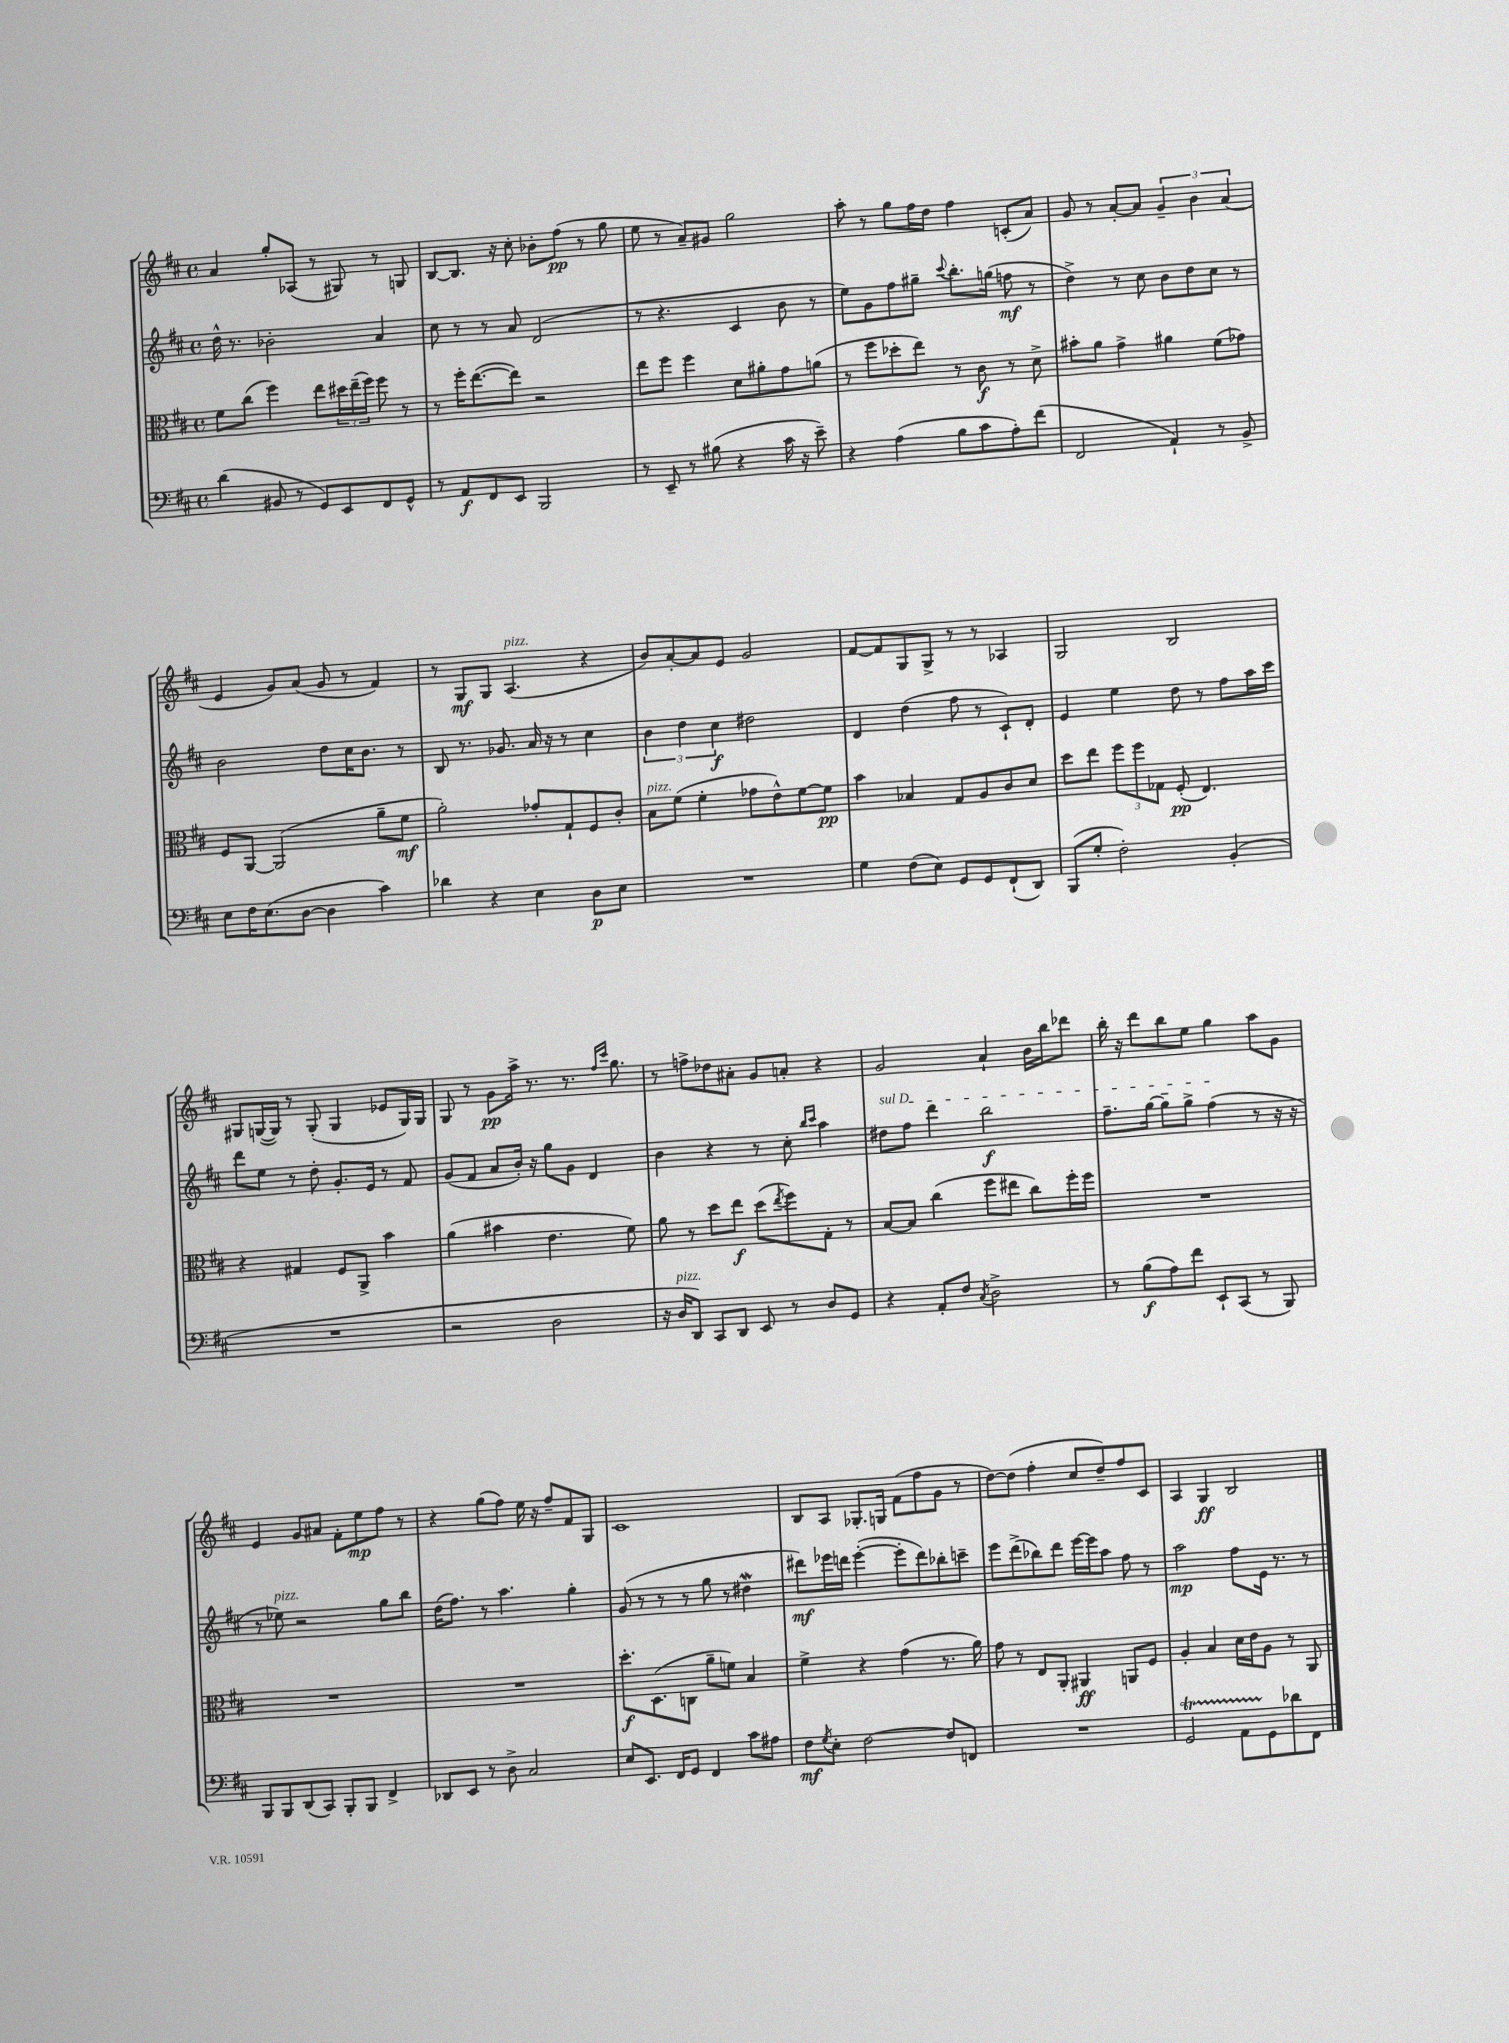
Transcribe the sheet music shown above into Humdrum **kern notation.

**kern	**kern	**kern	**kern
*staff4	*staff3	*staff2	*staff1
*clefF4	*clefC3	*clefG2	*clefG2
*k[f#c#]	*k[f#c#]	*k[f#c#]	*k[f#c#]
*M4/4	*M4/4	*M4/4	*M4/4
*met(c)	*met(c)	*met(c)	*met(c)
(4d\	8f#\L	16dd^^\	4a/
.	.	8.r	.
.	(8cc#\J	.	.
8BB#/	4ff#\)	2b-'\	8gg'/L
8r	.	.	(8A-/J
8GG/L)	8ee\L	.	8r
8EE/	24dd#\L	.	8G#/)
.	(24ee~\	.	.
.	24ff#\JJ)	.	.
8FF#/	8ff#\	4a/	8r
8GG^^/J	8r	.	8G/
=	=	=	=
8r	8r	8cc#\	[8B/L
8AA/L	16ff#'\LK	8r	8.B/]J
.	([8.ee\	.	.
8FF#/	.	8r	.
.	.	.	16r
8EE/J	8ee\]J)	8a/	8cc#'\
2BBB/	2r	(2d/	8b-'\L
.	.	.	(8ff#\J
.	.	.	8r
.	.	.	8gg\
=	=	=	=
8r	8ee\L	8r	8ee\
8EE~/	8ff#\J	4.r	8r
8r	4ff#\	.	8a~/L)
(8B#\	.	.	8g#/J
4r	8d\L	4c#/	2gg\
.	8a#'\	.	.
16c#\	8g\	8b\	.
16r	.	.	.
8e~\)	(8a\J	8r	.
=	=	=	=
4r	8r	8ee\L)	8aa'\
.	8ff#\L	8g\	8r
(4A\	8dd-'\	8ff#\	8gg\L
.	8ee\J)	8gg#~\J	16ff#\L
.	.	.	16dd\JJ
.	.	8qqccc#/	.
8B\L	8r	8.bb'\L	4ff#\
8c#\	8c#\	.	.
.	.	(16gg\Jk	.
8A'\)	8r	8ff\	(8c'/L
(8f#\J	8d^\	8r	8a/J)
=	=	=	=
2FF#/	8b#'\L	4dd^\)	8g/
.	8a\J	.	8r
.	4g^\	8r	[8a'/L
.	.	8cc#\	8a/]J
4AA`/)	4a#\	8b\L	6g~/
.	.	8dd\	.
.	.	.	6b\
8r	(8f#\L	8cc#\J	.
.	.	.	(6a/
8BB^/	8g-\J)	8r	.
=	=	=	=
8E\L	8F#/L	2b\	4e/
16F#\K	[8AA/J	.	.
(8.E\	.	.	.
.	(2AA/]	.	8g/L)
[8D\J	.	.	(8a/J
4D\]	.	8dd\L	8g/
.	.	16cc#\K	8r
.	.	8.b\J	.
4c#\)	8a~\L	.	4f#/)
.	8f#\J	8r	.
=	=	=	=
4d-\	2a'\)	8B/	8r
.	.	8.r	8G/L
4r	.	.	8G/J
.	.	8.g-/	.
.	.	.	(4.A/
4E\	8g-'/L	16a/	.
.	.	16r	.
.	8G`/	8r	.
8D\L	8F#/	4cc#\	4r
8E\J	8c#'/J	.	.
=	=	=	=
1r	8B\L	6b\	8b/L)
.	(8f#\J	.	[8a'/
.	.	6dd\	.
.	4f#'\	.	8a/]
.	.	6cc#\	.
.	.	.	8e/J
.	8g-\L	2dd#\	2g/
.	8e^^\)	.	.
.	[8f#\	.	.
.	8f#\]J	.	.
=	=	=	=
4G\	4b\	4d/	[8f#/L
.	.	.	8f#/]
(8F#\L	4B-/	(4dd\	8G/
8E\J)	.	.	8G^/J
8GG/L	8G/L	8ff#\	8r
8GG/	8A/	8r	8r
(8FF#`/	8c#/	8c#`/L)	4A-/
8DD/J)	8d/J	8d'/J	.
=	=	=	=
(8BBB/L	8dd\L	4e/	2G/
8G'/J	8ee\J	.	.
2F#'\)	12ff#\L	4ee\	.
.	12ff#\	.	.
.	12G-\J	.	.
.	(8F#'/	8dd\	2B/
.	4.E/)	8r	.
(4BB'/	.	8ff#\L	.
.	.	16aa\L	.
.	.	16ccc#\JJ	.
=	=	=	=
1r	4r	8ddd\L	8G#/L
.	.	8ee\J	([16G/L
.	.	.	16G/]JJ)
.	4G#/	8r	8r
.	.	8dd'\	(8G'/
.	8F#/L	8.g'/L	4G/
.	8AA^/J	.	.
.	.	16e/Jk	.
.	4b\	8r	8e-/L
.	.	8f#/	16G/L)
.	.	.	16G/JJ
=	=	=	=
2r	(4a\	(8g/L	8G/
.	.	8f#/J	8r
.	4b#\	8a/L	8g\L
.	.	16b'/Jk)	16aa^\Jk
.	.	16r	8.r
2D\	4.e\	8gg\L	.
.	.	8g\J	8.r
.	.	4d/	.
.	.	.	16qqff#/LL
.	.	.	16qqccc#/JJ
.	.	.	8.gg\
.	8f#\)	.	.
=	=	=	=
16r	8a\	4b\	8r
16D/LK	.	.	.
8DD/J)	8r	.	8ff^\L
8CC#/L	8dd\L	4r	8dd-\
8DD/J	8ee\J	.	8a#'\J
8EE/	(8dd\L	8r	8g/L
.	8qee/	.	.
8r	8ff#\)	8cc#'\	8a'/J
.	.	16qqbb/LL	.
.	.	16qqccc#/JJ	.
8D/L	8G'\J	4aa\	4r
8GG/J	8r	.	.
=	=	=	=
4r	[8B/L	8dd#\L	2g/
.	8B/]J	8ff#\J	.
8AA'/L	(4cc#\	4ddd\	.
8F#/J	.	.	.
8qC#/	.	.	.
2D^\	8ff#\L	2bb\	4a`/
.	8ee#\J	.	.
.	8cc#\L)	.	16b\LL
.	.	.	16bb\J
.	16ff#'\L	.	8ddd-\J
.	16ff#\JJ	.	.
=	=	=	=
8r	1r	8.ff#~\L	16bb'\
.	.	.	16r
(8B\L	.	.	8ddd\L
.	.	[16gg\Jk	.
8A\)	.	8gg~\]L	8bb\
8f#\J	.	8gg^\J	8ee\J
8EE`/L	.	(4ff#\	4gg\
(8CC#/J	.	.	.
8r	.	8r	8aa\L
8BBB/)	.	16r	8g\J
.	.	16r	.
=	=	=	=
8BBB/L	1r	8r	4e/
8BBB/	.	8ee-\)	.
(8DD/	.	2r	8g/L
8CC#/J)	.	.	8a#/J
8BBB'/L	.	.	8f#'\L
8BBB/J	.	.	8ee\
4FF#^/	.	8gg\L	8ff#\J
.	.	8bb\J	8r
=	=	=	=
8DD-/L	1r	(16dd\LK	4r
.	.	8.ff#\J)	.
8EE/J	.	.	.
8r	.	8r	(8gg\L
8D^\	.	4.aa\	8ff#\J)
2C#/	.	.	16ee\
.	.	.	16r
.	.	.	8ff#~/L
.	.	4gg'\	8f#/
.	.	.	8G/J
=	=	=	=
8E/L	8.dd'\L	(8g/	1c#
8.EE/J	.	8r	.
.	(8.D\	.	.
.	.	8r	.
16FF#/LK	.	.	.
8GG/J	8C\J	8r	.
4FF#/	8a~\L	8gg\	.
.	8f\J)	8r	.
8c#\L	4B/	4dd#\	.
8A#\J	.	.	.
=	=	=	=
8F#\L	4f#^\	8ddd#\L)	8B/L
8qG/	.	.	.
8E'\J	.	16eee-\L	8A/J
.	.	16ddd\JJ	.
[2F#\	4r	([4eee-'\	8.G-'/L
.	.	.	16G/Jk
.	(4g\	8eee-'\]L	(8f#\L
.	.	8ddd\)	8ff#\
8F#/]L	8.r	8bb-'\	8g\J
8FF/J	.	8ccc~\J	8r
.	16a\)	.	.
=	=	=	=
1r	8g\	8eee\L	[8dd\L)
.	8r	(8ddd^\	(8dd\]J
.	8E/L	8bb-\)	4ff#'\
.	8AA'/J	8ddd\J	.
.	4AA#/	[16eee\LL	8cc#/L
.	.	16eee\]J	.
.	.	8aa\J	8dd~/)
.	8AA/L	8ff#\	8ff#/
.	8F#/J	8r	8c#/J
=	=	=	=
2GG/	4A'/	2aa\	4A/
.	4B/	.	4G/
8AA\L	16d\LL	8ff#\L	2B/
.	16e\J	.	.
8GG\	8A\J	16e\Jk	.
.	.	8.r	.
8d-\	8r	.	.
8FF#\J	8AA/	8r	.
==	==	==	==
*-	*-	*-	*-
